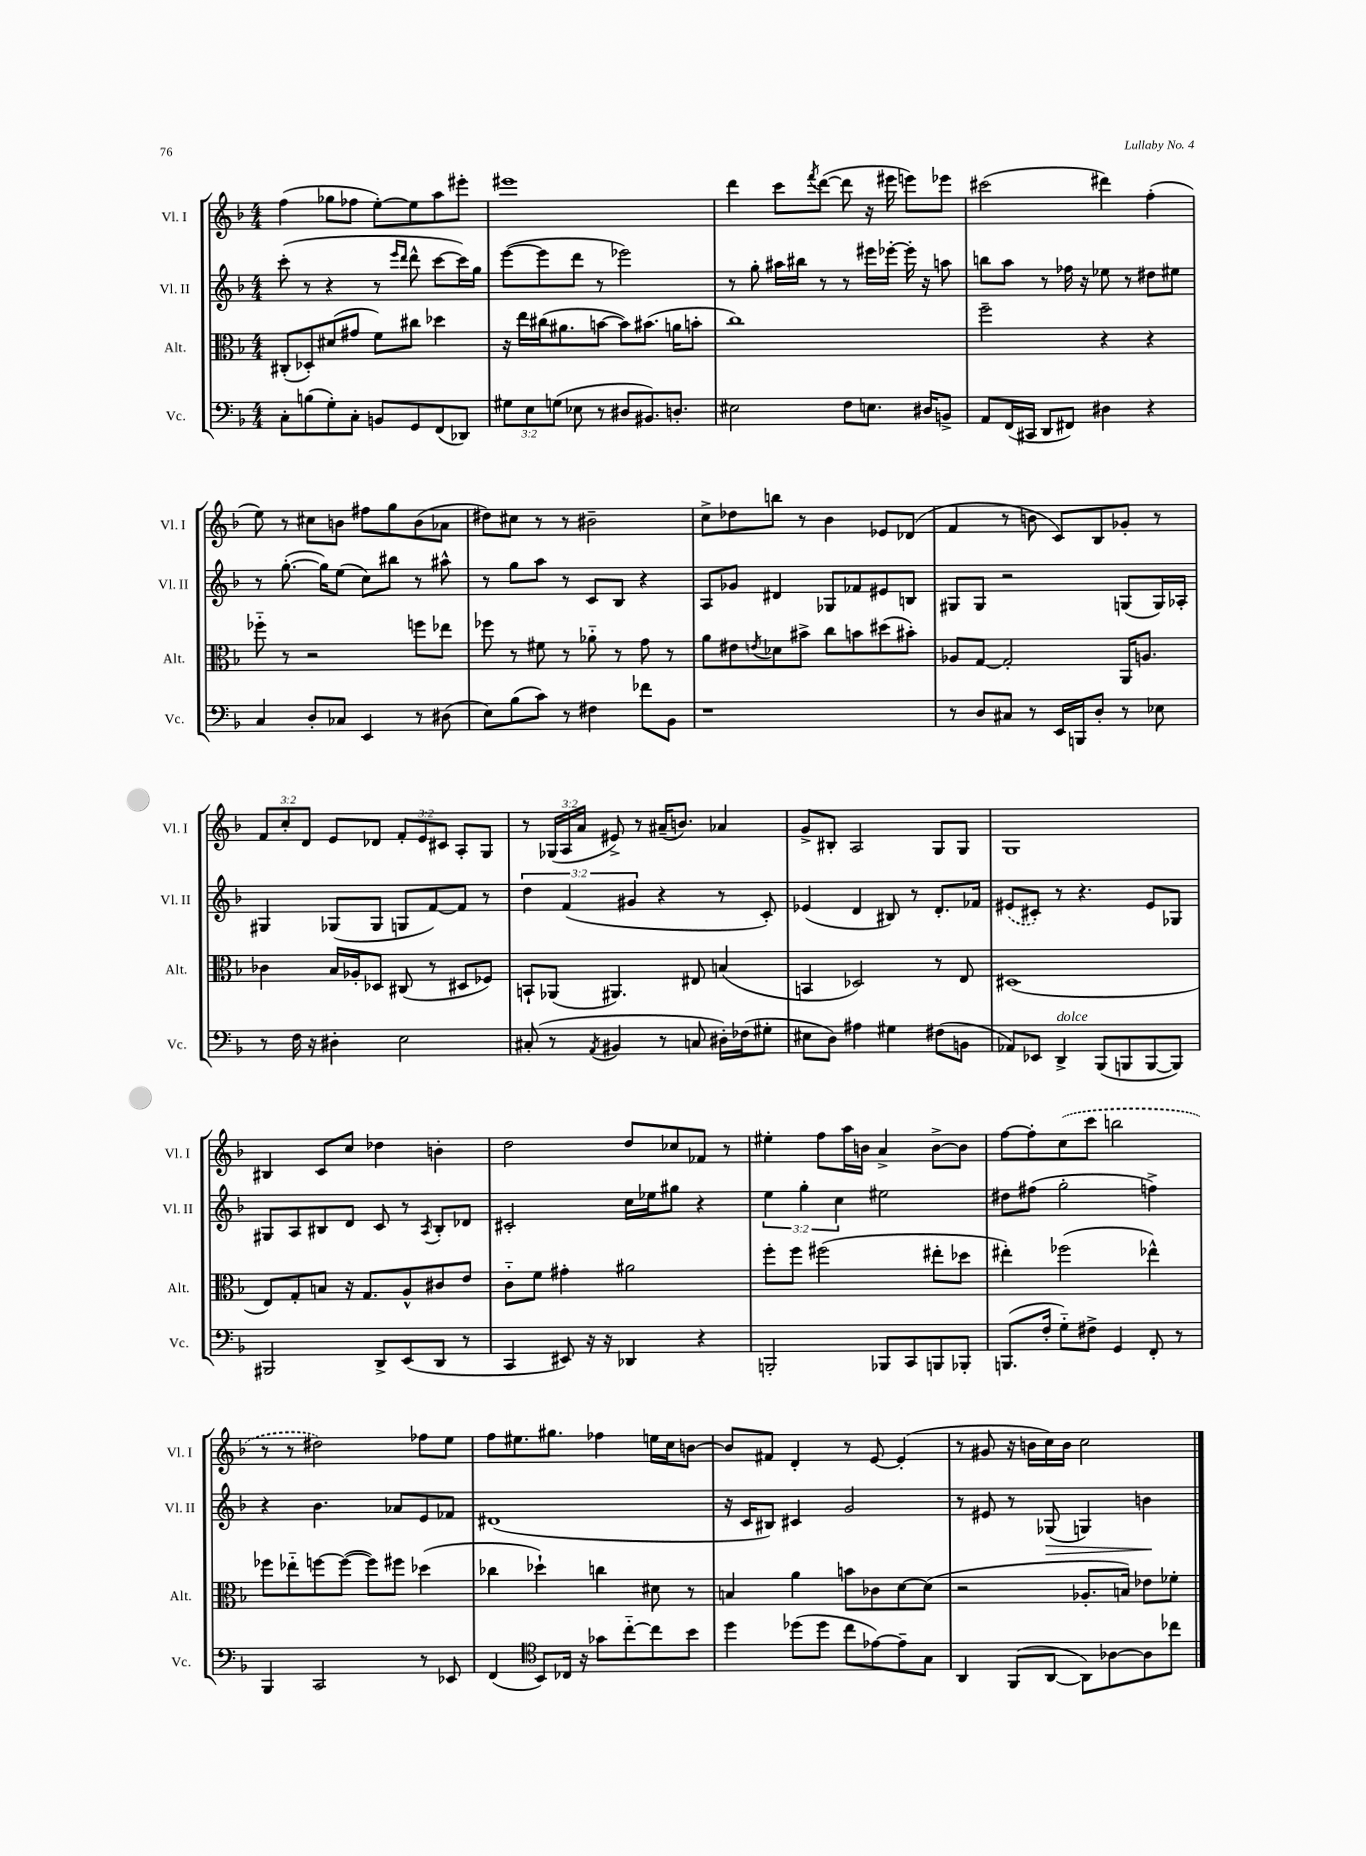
<<
\new StaffGroup <<
\new Staff = "s0" \with { instrumentName = "Vl. I" shortInstrumentName = "Vl. I" } {
    \clef treble \key f \major \numericTimeSignature \time 4/4 \override Staff.TupletNumber.text = #tuplet-number::calc-fraction-text
    f''4( ges''8 fes''8 e''8~-.) e''8 a''8 eis'''8-. |
    eis'''1 |
    d'''4 c'''8 \acciaccatura { f'''8 } d'''8~( d'''8 r16 eis'''16 e'''8) ees'''8 |
    cis'''2( dis'''4) f''4-.( |
    e''8) r8 cis''8 b'8 fis''8 g''8 b'8( aes'8 |
    dis''8) cis''8 r8 r8 bis'2-- |
    c''8-> des''8 b''8 r8 bes'4 ees'8 des'8( |
    f'4 r8 b'8 c'8) bes8 ges'8-. r8 |
    \tuplet 3/2 { f'8 c''8-. d'8 } e'8 des'8 \tuplet 3/2 { f'8-. e'8 cis'8 } a8-. g8 |
    r8 \tuplet 3/2 { ges16( a16 a'16 } eis'8->) r8 ais'16--( b'8.) aes'4 |
    g'8-> bis8-. a2 g8 g8 |
    g1 |
    bis4 c'8 c''8 des''4 b'4-. |
    d''2 d''8 ces''8 fes'8 r8 |
    eis''4-. f''8 a''16 b'16 a'4-> b'8~-> b'8 |
    f''8~ f''8-. \once \slurDashed c''8( c'''8 b''2 |
    r8 r8 dis''2) fes''8 e''8 |
    f''8 eis''8. gis''8. fes''4 e''16 c''16 b'8~ |
    b'8 fis'8 d'4-. r8 e'8~ e'4-.( |
    r8 gis'8 r16 b'16 c''16) b'16 c''2 \bar "|." |
}
\new Staff = "s1" \with { instrumentName = "Vl. II" shortInstrumentName = "Vl. II" } {
    \clef treble \key f \major \numericTimeSignature \time 4/4 \override Staff.TupletNumber.text = #tuplet-number::calc-fraction-text
    c'''8-.( r8 r4 r8 \grace { e'''16 d'''16 } d'''8-^ c'''8~ c'''16) g''16 |
    e'''8~( e'''8 d'''8 r8 ees'''2) |
    r8 g''8-. ais''16 bis''16 r8 r8 eis'''16 ees'''16~-. ees'''16-. r16 a''8 |
    b''8 a''8 r8 fes''16 r16 ees''8 r8 dis''8 eis''8 |
    r8 g''8.~-.( g''16) e''8( c''8) bis''8 r8 ais''8-^ |
    r8 g''8 a''8 r8 c'8 bes8 r4 |
    a8 ges'8 dis'4 ges8 fes'8 eis'8 b8 |
    gis8 gis8 r2 g8( g16) aes16-. |
    gis4 ges8( ges8 g8 f'8~) f'8 r8 |
    \tuplet 3/2 { d''4 f'4( gis'4 } r4 r8 c'8-.) |
    ees'4( d'4 bis8) r8 d'8.-. fes'16 |
    \once \slurDashed eis'8( cis'8-.) r8 r4. eis'8 ges8 |
    gis8 a8 bis8 d'8 c'8 r8 \acciaccatura { a8 } bis8-. des'8 |
    cis'2-. c''16 ees''16 gis''8 r4 |
    \tuplet 3/2 { e''4 g''4-. c''4 } eis''2 |
    dis''8 fis''8( g''2-. f''4->) |
    r4 bes'4. aes'8 e'8 fes'8 |
    dis'1( |
    r16 c'16 bis8) cis'4 g'2 |
    r8 eis'8 r8 ges8\>( g4) b'4\! \bar "|." |
}
\new Staff = "s2" \with { instrumentName = "Alt." shortInstrumentName = "Alt." } {
    \clef alto \key f \major \numericTimeSignature \time 4/4
    cis8-.( des8-.) dis'8( gis'8 f'8) cis''8 des''4 |
    r16 e''16 cis''16( ais'8. b'8~ b'8) bis'8.( a'16 b'8-. |
    c''1) |
    f''2-- r4 r4 |
    fes''8-_ r8 r2 f''8 ees''8 |
    fes''8 r8 fis'8 r8 aes'8-_ r8 g'8 r8 |
    a'8 eis'8 \acciaccatura { e'8 } des'8 bis'8-> c''8 b'8 dis''8( bis'8-.) |
    aes8 g8~ g2-. a,16 a8. |
    ces'4 bes16 aes16-. des8 cis8( r8 dis8 fes8) |
    b,8-! aes,8( ais,4.) eis8 b4( |
    b,4 des2) r8 e8 |
    dis1( |
    e8) g8-. b8 r16 g8. a8-^ cis'8 e'8 |
    c'8-_ f'8 gis'4-. ais'2 |
    f''8-. f''8 fis''2( eis''8-. des''8 |
    eis''4-.) fes''2( ees''4-^) |
    fes''8 ees''8-_ f''8~ f''8~( f''8) fis''8 des''4( |
    ces''4 des''4-!) c''4 dis'8 r8 |
    b4 a'4 b'8 ces'8 d'8~ d'8( |
    r2 aes8.-. b16) ees'8 fes'8-. \bar "|." |
}
\new Staff = "s3" \with { instrumentName = "Vc." shortInstrumentName = "Vc." } {
    \clef bass \key f \major \numericTimeSignature \time 4/4 \override Staff.TupletNumber.text = #tuplet-number::calc-fraction-text
    c8-. b8( g8-.) c8-. b,8 g,8 f,8( des,8) |
    \tuplet 3/2 { gis8 e8 g8( } ees8 r8 dis8 bis,8.) d8.-. |
    eis2 f8 e8. dis16 b,8-> |
    a,8 f,16( cis,16 d,8 fis,8) dis4 r4 |
    c4 d8-. ces8 e,4 r8 dis8( |
    e8) bes8( c'8) r8 fis4 fes'8 bes,8 |
    r1 |
    r8 d8 cis8 r8 e,16 b,,16 d8-. r8 ees8 |
    r8 f16 r16 dis4-. e2 |
    cis8-.( r8 \acciaccatura { a,8 } bis,4 r8 c8 dis16-.) fes16( gis8-. |
    eis8 d8) ais4 gis4 fis8( b,8 |
    aes,8) ees,8 d,4->^\markup { \italic "dolce" } bes,,8( b,,8 b,,8~ b,,8) |
    bis,,2 d,8-> e,8( d,8 r8 |
    c,4 eis,8) r16 r16 des,4 r4 |
    b,,2-. bes,,8 c,8 b,,8 bes,,8-. |
    b,,8.( f16-. g8-_) fis8-> g,4 f,8-. r8 |
    bes,,4 c,2 r8 ees,8 |
    f,4( \clef tenor bes,8) ces16 r16 ges'8 c''8~-_ c''8 bes'8 |
    d''4 des''8( des''8 c''8 ees'8~) ees'8-- g8 |
    a,4 f,8( a,8~ a,8) aes8~ aes8 ces''8 \bar "|." |
}
>>
>>
\layout { \context { \Score \remove "Bar_number_engraver" } }
